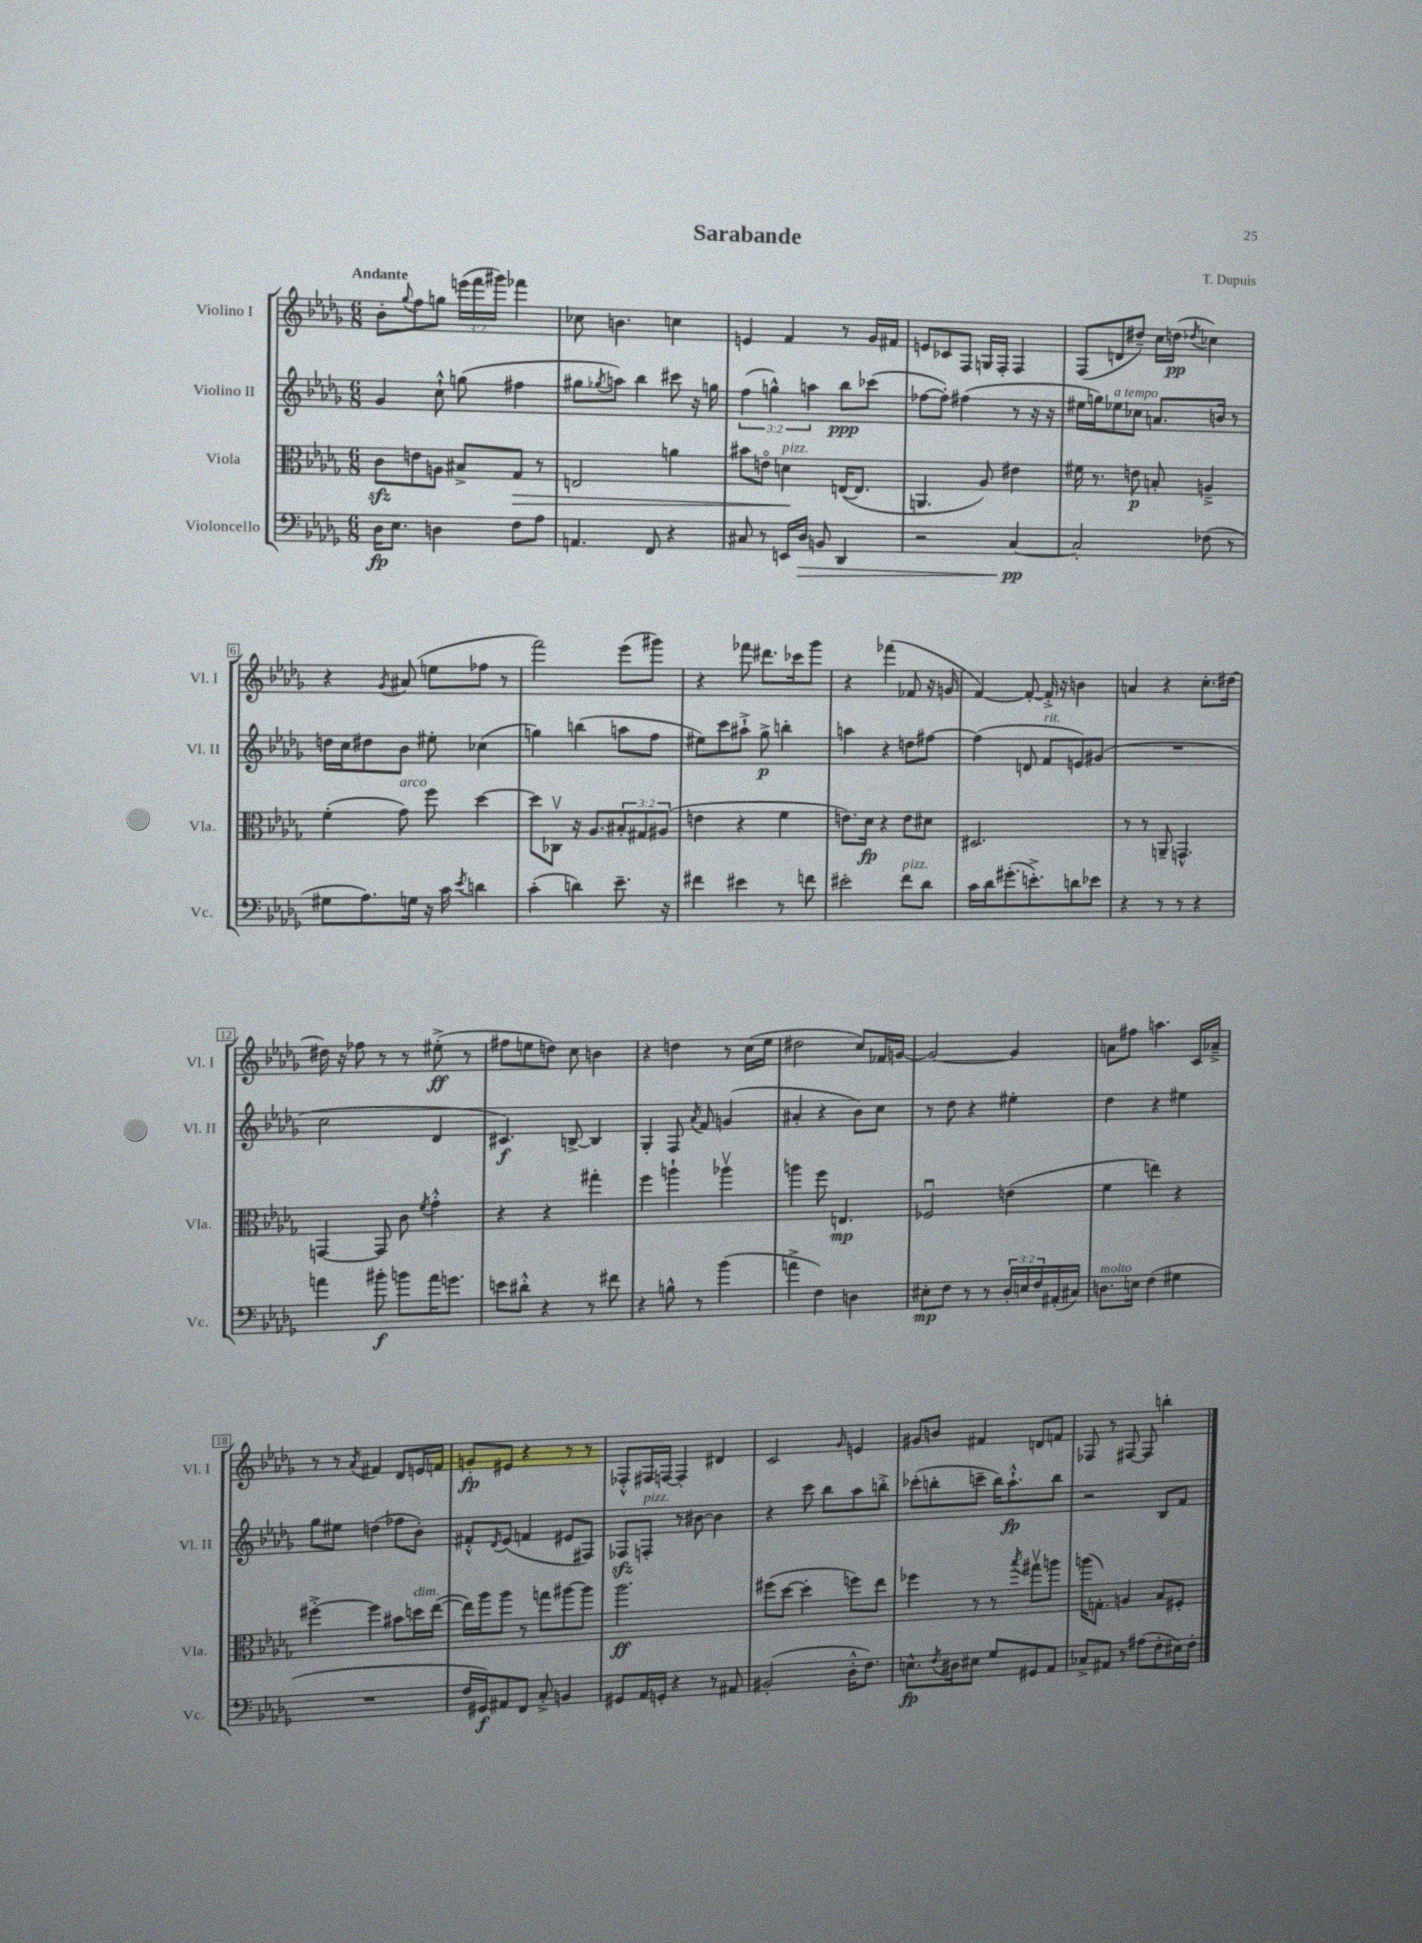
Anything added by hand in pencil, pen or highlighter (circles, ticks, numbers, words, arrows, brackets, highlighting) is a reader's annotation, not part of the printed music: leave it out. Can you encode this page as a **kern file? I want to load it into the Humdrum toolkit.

**kern	**dynam	**kern	**dynam	**kern	**dynam	**kern	**dynam
*part4	*part4	*part3	*part3	*part2	*part2	*part1	*part1
*staff4	*staff4	*staff3	*staff3	*staff2	*staff2	*staff1	*staff1
*I"Violoncello	*	*I"Viola	*	*I"Violino II	*	*I"Violino I	*
*I'Vc.	*	*I'Vla.	*	*I'Vl. II	*	*I'Vl. I	*
*clefF4	*	*clefC3	*	*clefG2	*	*clefG2	*
*k[b-e-a-d-g-]	*	*k[b-e-a-d-g-]	*	*k[b-e-a-d-g-]	*	*k[b-e-a-d-g-]	*
*M6/8	*	*M6/8	*	*M6/8	*	*M6/8	*
=1	=1	=1	=1	=1	=1	=1	=1
!	!	!	!	!	!	!LO:TX:a:B:t=Andante	!
16D-\KL	fp	8czz\L	.	4g-/	.	8b-'\L	.
8.E-\J	.	.	.	.	.	.	.
.	.	.	.	.	.	8qqgg-/	.
.	.	8en\	.	.	.	8ff\	.
4Dn\	.	8An\J	.	8cc`^^\	.	8ggn\J	.
.	.	8B#X^/L	.	(8ggn\	.	(24eeen\LL	.
.	.	.	.	.	.	24fff\	.
.	.	.	.	.	.	24ggg#X\JJ)	.
!	!	!	!LO:HP:b	!	!	!	!
8F\L	.	8G-/J	>	4ff#X\	.	4fff-X\	.
8A-\J	.	8r	.	.	.	.	.
=2	=2	=2	=2	=2	=2	=2	=2
4.AAn/	.	2En/	.	8gg#X\L	.	8cc-X\	.
.	.	.	.	8qgg-X/	.	.	.
.	.	.	.	8aan\J)	.	4.bn\	.
.	.	.	.	4bb-\	.	.	.
8FF/	.	.	.	.	.	.	.
4r	.	4an\	.	8ccc#X\	.	4ccn\	.
.	.	.	.	16r	.	.	.
.	.	.	.	16ggn\	.	.	.
=3	=3	=3	=3	=3	=3	=3	=3
8C#X/	.	8b#X\L	.	(6ff\	.	4en/	.
8r	.	8en\J	.	.	.	.	.
.	.	.	.	6ggn^^\)	.	.	.
!	!	!LO:TX:a:i:t=pizz.	!	!	!	!	!
16EEn/LL	.	4dn\	.	.	.	4f/	.
!	!LO:HP:b	!	!	!	!	!	!
16D-/JJ	>	.	.	.	.	.	.
.	.	.	.	6aan\	.	.	.
8BBn/	.	.	.	.	.	.	.
4DD-/	.	([16En/KL	]	8bb-\L	ppp	8r	.
.	.	8.E/J]	.	.	.	.	.
.	.	.	.	(8ccc-X\J	.	16g-/LL	.
.	.	.	.	.	.	16f#X/JJ	.
=4	=4	=4	=4	=4	=4	=4	=4
2r	.	4.AAn/	.	[8ff-X\L	.	8en/L	.
.	.	.	.	8ff-'\J])	.	8c-X/	.
.	.	.	.	(4ff#X\	.	8F/J	.
.	.	8A-/)	.	.	.	16Gn/LL	.
.	.	.	.	.	.	16F'/JJ	.
[4C/	pp	4e#X\	.	8r	.	4F/	.
.	.	.	.	16r	.	.	.
.	.	.	.	16r	.	.	.
.	]	.	.	.	.	.	.
=5	=5	=5	=5	=5	=5	=5	=5
2C'/]	.	16f#X\	.	16ee#X\LL	.	(8F/L	.
.	.	8.r	.	16ggn\J)	.	.	.
!	!	!	!	!LO:TX:a:i:t=a tempo	!	!	!
.	.	.	.	8ee-X\	.	8dn/	.
.	.	8en\	p	8cc-X\J	.	8dd#X~/J)	.
.	.	8Bn'/	.	8.an/L	.	16cc\LL	.
.	.	.	.	.	.	(16ddn\JJ	pp
.	.	.	.	.	.	8qdd-X/	.
(8F-X\	.	4An~^/	.	.	.	4cc-X\)	.
.	.	.	.	16bn/Jk	.	.	.
8r	.	.	.	8r	.	.	.
!!LO:LB:g=z
=6	=6	=6	=6	=6	=6	=6	=6
8G#X\L	.	(4f'\	.	16ddn\LL	.	4r	.
.	.	.	.	16cc\J	.	.	.
8.A-\)	.	.	.	8dd#X\	.	.	.
.	.	.	.	.	.	8qg-/	.
!	!	!LO:TX:a:i:t=arco	!	!	!	!	!
.	.	8g-\)	.	8b-\J	.	(8a#X/	.
16Gn\Jk	.	.	.	.	.	.	.
16r	.	8ff\	.	8ee#X'\	.	8een\L	.
16c\	.	.	.	.	.	.	.
8qe-/	.	.	.	.	.	.	.
4dn\	.	[4dd-\	.	(4cc-X\	.	8ff-X\J	.
.	.	.	.	.	.	8r	.
=7	=7	=7	=7	=7	=7	=7	=7
(4c'\	.	8dd-\L]	.	4ggn\)	.	2fff\)	.
.	.	8C-Xv\J	.	.	.	.	.
4dn\)	.	16r	.	(4bbn\	.	.	.
.	.	8.A-/L	.	.	.	.	.
8.e-~\	.	12B#X'/	.	8aan\L	.	(8eee-\L	.
.	.	12G#X/	.	.	.	.	.
.	.	.	.	8ff\J	.	8ggg#X\J)	.
.	.	(12A#X/J	.	.	.	.	.
16r	.	.	.	.	.	.	.
=8	=8	=8	=8	=8	=8	=8	=8
4f#X\	.	4en\	.	8ee#X\L)	.	4r	.
.	.	.	.	8ccc\	.	.	.
4e#X\	.	4r	.	8aa#X`^\J	.	8fff-X\	.
.	.	.	.	8gg-^\	p	8.ddd#X\L	.
8r	.	4f\	.	4bbn'\	.	.	.
.	.	.	.	.	.	16ccc-X\k	.
8fn\	.	.	.	.	.	8ggg-\J	.
=9	=9	=9	=9	=9	=9	=9	=9
2e#X'\	.	8.en\L)	.	4aan\	.	4r	.
.	.	16d-\Jk	fp	.	.	.	.
.	.	4r	.	4r	.	(4fff-X\	.
!LO:TX:a:i:t=pizz.	!	!	!	!	!	!	!
8f\L	.	8e\L	.	8ddn\L	.	8f-X/	.
8d-\J	.	8d#X\J	.	[8ff#X\J	.	16r	.
.	.	.	.	.	.	16gn/	.
=10	=10	=10	=10	=10	=10	=10	=10
16c\LL	.	2.D#X/	.	(4ff#\]	.	[4f/)	.
16d-\J	.	.	.	.	.	.	.
(8.g#X'\	.	.	.	.	.	.	.
.	.	.	.	8dn/	.	8f'/_	.
8.en'^\)	.	.	.	.	.	.	.
!	!	!	!	!LO:TX:a:i:t=rit.	!	!	!
.	.	.	.	8f/L	.	16f'^/]	.
.	.	.	.	.	.	16r	.
8dn\	.	.	.	8en/)	.	4bn\	.
8e-X\J	.	.	.	(8g#X/J	.	.	.
=11	=11	=11	=11	=11	=11	=11	=11
4r	.	8r	.	2.r	.	4an/	.
.	.	8r	.	.	.	.	.
8r	.	8AAn~/	.	.	.	4r	.
8r	.	4.GGn^^/	.	.	.	.	.
4r	.	.	.	.	.	8.cc'\L	.
.	.	.	.	.	.	[16dd#X\Jk	.
!!LO:LB:g=z
=12	=12	=12	=12	=12	=12	=12	=12
4an\	.	[4GGn/	.	2cc\	.	16dd#X\]	.
.	.	.	.	.	.	16r	.
.	.	.	.	.	.	8ff-X\	.
8b#X'\	f	8GG/]	.	.	.	8r	.
8bn\L	.	8c\	.	.	.	8r	.
.	.	8qf/	.	.	.	.	.
16a\K	.	4g-'^^\	.	4d-/	.	(8ee#X'^\	ff
8.gn\J	.	.	.	.	.	.	.
.	.	.	.	.	.	8r	.
=13	=13	=13	=13	=13	=13	=13	=13
8en\L	.	4r	.	4.c#X/)	f	8ff#X\L	.
8d#X'^^\J	.	.	.	.	.	8een\	.
4r	.	4r	.	.	.	8ddn\J)	.
.	.	.	.	[8Bn^/	.	8cc\	.
8r	.	4gg#X'\	.	4B/]	.	4bn\	.
8f#X\	.	.	.	.	.	.	.
=14	=14	=14	=14	=14	=14	=14	=14
4r	.	4ff\	.	4G-'/	.	4r	.
8Bn^^\	.	4aan`\	.	8F/	.	4ddn\	.
.	.	.	.	8qa-/	.	.	.
8r	.	.	.	8f/	.	.	.
(4b-\	.	4aa-Xv\	.	(4gn/	.	8r	.
.	.	.	.	.	.	(16cc\LL	.
.	.	.	.	.	.	16ee-\JJ	.
=15	=15	=15	=15	=15	=15	=15	=15
4an^\	.	4aan\	.	4a#X'/	.	2dd#X\	.
4F\)	.	8ff\	.	4r	.	.	.
.	.	4.En/	mp	.	.	.	.
4Dn\	.	.	.	8b-\L)	.	8cc/L)	.
.	.	.	.	8cc\J	.	16f-X/L	.
.	.	.	.	.	.	[16gn/JJ	.
=16	=16	=16	=16	=16	=16	=16	=16
8E#X'\L	mp	2F-Xu/	.	8r	.	2g/_	.
8F\J	.	.	.	8dd-\	.	.	.
8r	.	.	.	4r	.	.	.
8r	.	.	.	.	.	.	.
24D-'/LL	.	(4en\	.	4ee#X'\	.	4g/]	.
24En/	.	.	.	.	.	.	.
24F/	.	.	.	.	.	.	.
(16AA#X'/	.	.	.	.	.	.	.
16C#X/JJ)	.	.	.	.	.	.	.
=17	=17	=17	=17	=17	=17	=17	=17
!LO:TX:a:i:t=molto	!	!	!	!	!	!	!
8.Dn\L	.	4f\	.	4dd-\	.	8an\L	.
.	.	.	.	.	.	8ff#X\J	.
16En\Jk	.	.	.	.	.	.	.
(4F\	.	4een\)	.	4r	.	4.aan\	.
4G#X\	.	4r	.	4ee#X\	.	.	.
.	.	.	.	.	.	16c/LL	.
.	.	.	.	.	.	16a-X~^/JJ	.
!!LO:LB:g=z
=18	=18	=18	=18	=18	=18	=18	=18
2.r	.	[4ff#X'^\	.	8gg-\L	.	8r	.
.	.	.	.	8ee#X\J	.	8r	.
.	.	.	.	.	.	8qa-/	.
.	.	4ff#\]	.	(4ddn\	.	4f#X/	.
.	.	8b#X\L	.	8ff-X\L	.	8d-/L	.
!	!	!LO:TX:a:i:t=dim.	!	!	!	!	!
.	.	16ddn\L	.	8b-'\J)	.	16en/L	.
.	.	([16ee-\JJ	.	.	.	16fn/JJ	.
=19	=19	=19	=19	=19	=19	=19	=19
16F/LL	.	16ee-\LL])	.	8f#X'^^/L	.	8gn'/L	fp
16GG#X/J)	f	16aa-\J	.	.	.	.	.
.	.	.	.	8qd-/	.	.	.
8AA#X/	.	8aa-\J	.	(8e-/J	.	8e#X/J	.
8FF/J	.	8r	.	4fn/	.	4r	.
8C'^/	.	8ggn\L	.	.	.	.	.
4BBn/	.	[8aa#X\	.	8e#X/L	.	8r	.
.	.	8aa#\J]	.	8F#X/J)	.	8r	.
=20	=20	=20	=20	=20	=20	=20	=20
8GG#X/L	.	2.aa-\	ff	8F-Xzz/L	.	8F-X'^^/L	.
!	!	!	!	!LO:TX:a:i:t=pizz.	!	!	!
16AA-/L	.	.	.	8Fn'/J	.	16F#X/L	.
16GGn'/JJ	.	.	.	.	.	[16Fn/JJ	.
4r	.	.	.	8r	.	4F'/]	.
.	.	.	.	[8b#X\	.	.	.
8r	.	.	.	4b#\]	.	4d#X/	.
8AA#X/	.	.	.	.	.	.	.
=21	=21	=21	=21	=21	=21	=21	=21
(2BB#X'/	.	(8ff#X\L	.	4r	.	2c/	.
.	.	[8dd-\J	.	.	.	.	.
.	.	4dd-'\]	.	8ccc\	.	.	.
.	.	.	.	8bb-\L	.	.	.
.	.	.	.	.	.	16qqg-/	.
16D-'^^\KL	.	8ffn\L)	.	8aa-\	.	4en/	.
8.F\J)	.	.	.	.	.	.	.
.	.	8ee-\J	.	8bbn'^\J	.	.	.
=22	=22	=22	=22	=22	=22	=22	=22
8.En^^\L	fp	4ff-X\	.	(8ccc-X'\L	.	8g#X/L	.
.	.	.	.	8bbn'\	.	8bn/J	.
8qF/	.	.	.	.	.	.	.
16D#X\k	.	.	.	.	.	.	.
8E#X\J	.	8r	.	8cccn~\J	.	4f#X/	.
8G-/L	.	8r	.	16bb\KL)	.	.	.
.	.	.	.	8.aa-`^^\	fp	.	.
.	.	8qbb-/	.	.	.	.	.
8GG#X/	.	8gg#Xv\L	.	.	.	8dn/L	.
8AA-/J	.	8aan\J	.	8bb\J	.	8fn/J	.
=23	=23	=23	=23	=23	=23	=23	=23
8C-X^/L	.	(16aan\KL	.	2r	.	8F-X/	.
.	.	8.Gn'\J)	.	.	.	.	.
8AA#X/J	.	.	.	.	.	8r	.
8r	.	4An/	.	.	.	[8F#X/	.
(8A#X\L	.	.	.	.	.	8F#/]	.
8F'\	.	8B-/L	.	8B-/L	.	4bbn'\	.
16E#X\L)	.	8F#X'/J	.	8f/J	.	.	.
16F'\JJ	.	.	.	.	.	.	.
==	==	==	==	==	==	==	==
*-	*-	*-	*-	*-	*-	*-	*-
